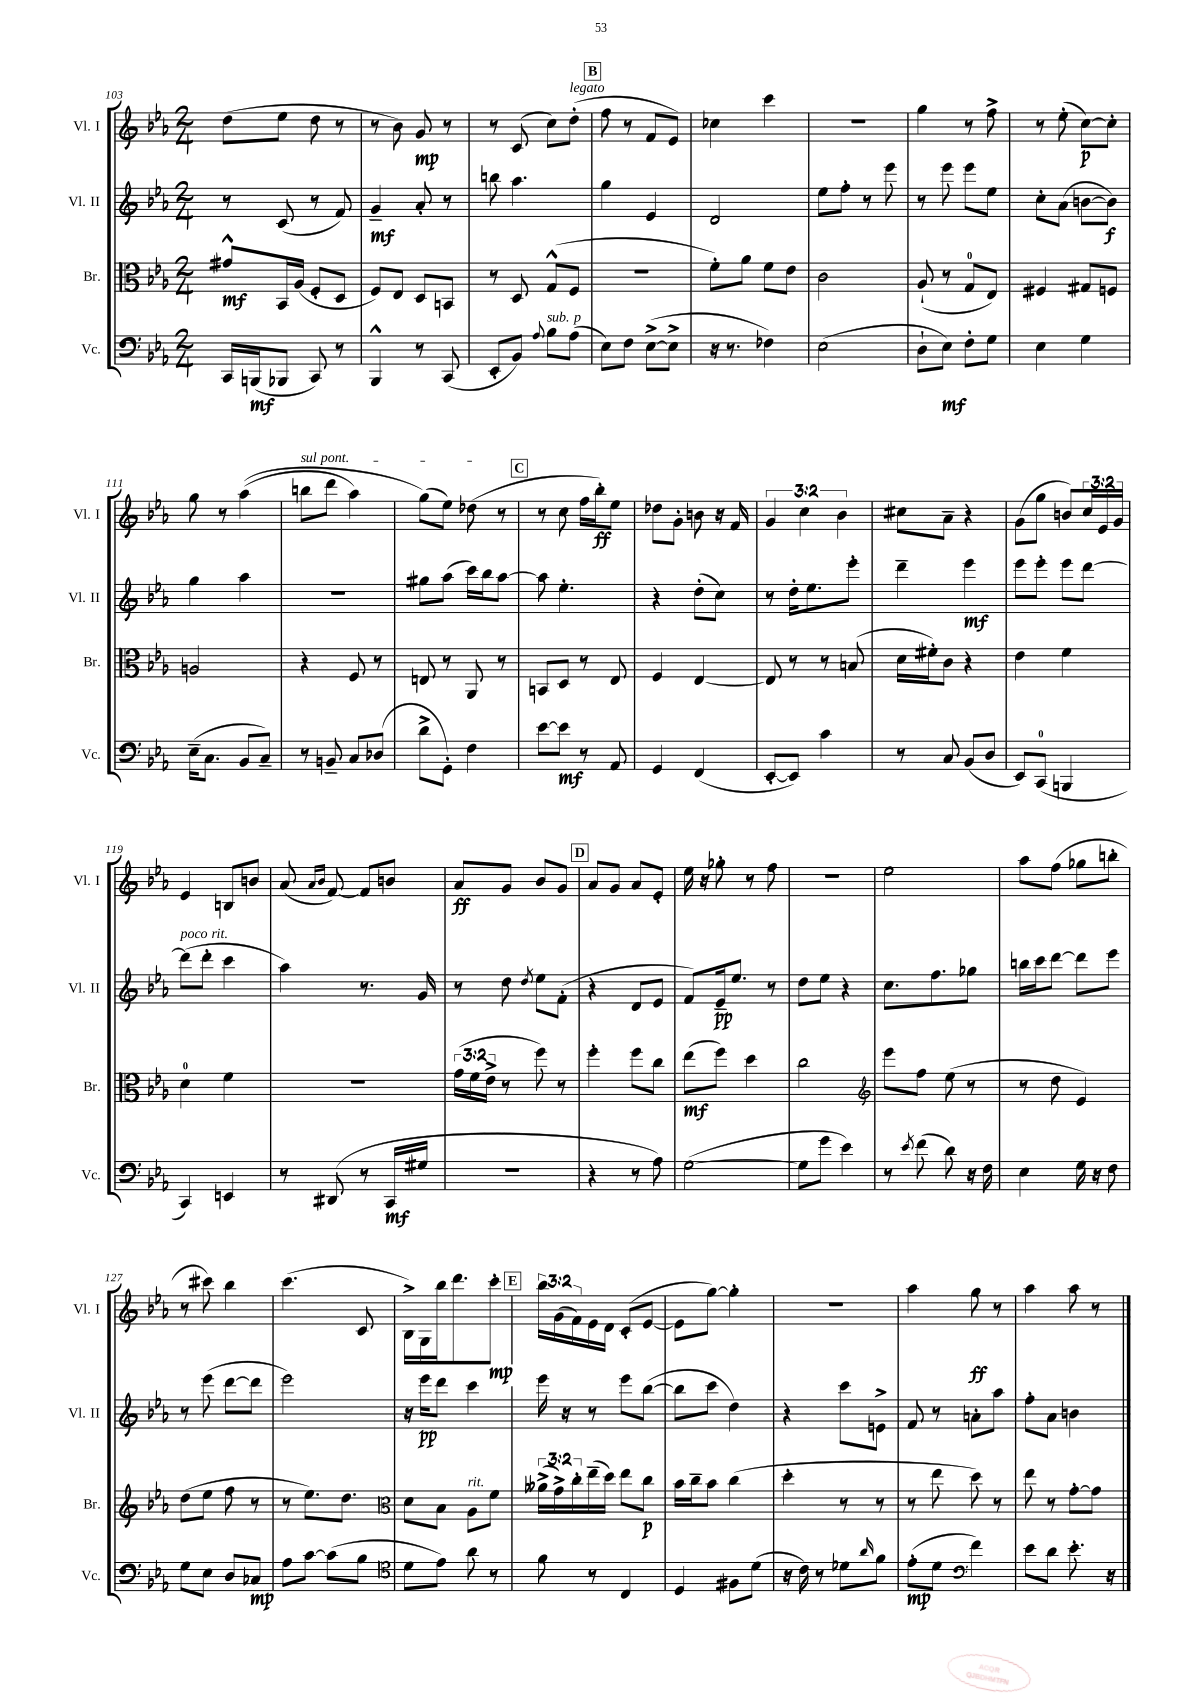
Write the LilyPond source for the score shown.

<<
\new StaffGroup <<
\new Staff = "s0" \with { instrumentName = "Vl. I" shortInstrumentName = "Vl. I" } {
    \clef treble \key ees \major \numericTimeSignature \time 2/4 \override Staff.TupletNumber.text = #tuplet-number::calc-fraction-text
    d''8( ees''8 d''8 r8 |
    r8 bes'8) g'8\mp r8 |
    r8 c'8( c''8) d''8-.^\markup { \italic "legato" }( |
    \mark \markup { \box "B" } f''8 r8 f'8 ees'8) |
    ces''4 c'''4 |
    R2 |
    g''4 r8 f''8-> |
    r8 ees''8-.( c''8~\p) c''8-. |
    g''8 r8 aes''4(\( |
    \once \override TextSpanner.bound-details.left.text = \markup { \italic "sul pont." } b''8\startTextSpan d'''8 aes''4) |
    g''8(\) ees''8) des''8\stopTextSpan( r8 |
    \mark \markup { \box "C" } r8 c''8 f''16 bes''16-.\ff) ees''8 |
    des''8 g'8-. b'8 r16 f'16 |
    \tuplet 3/2 { g'4 c''4 bes'4 } |
    cis''8 aes'8-- r4 |
    g'8( g''8 b'8) \tuplet 3/2 { c''16 ees'16 g'16 } |
    ees'4 b8 b'8 |
    aes'8( \grace { aes'16 bes'16 } f'8~) f'8 b'8 |
    aes'8\ff g'8 bes'8 g'8 |
    \mark \markup { \box "D" } aes'8 g'8 aes'8 ees'8-. |
    ees''16 r16 ges''8-. r8 f''8 |
    R2 |
    ees''2 |
    aes''8 f''8( ges''8 b''8-. |
    r8 cis'''8) bes''4 |
    c'''4.( c'8 |
    bes16->) g16 bes''16 d'''8. c'''8-.\mp |
    \mark \markup { \box "E" } \tuplet 3/2 { bes''16 g'16( f'16) } ees'16 d'16 c'8-.( ees'8~ |
    ees'8 g''8~) g''4-. |
    R2 |
    aes''4 g''8\ff r8 |
    aes''4 aes''8 r8 \bar "|." |
}
\new Staff = "s1" \with { instrumentName = "Vl. II" shortInstrumentName = "Vl. II" } {
    \clef treble \key ees \major \numericTimeSignature \time 2/4
    r8 c'8( r8 f'8) |
    g'4--\mf aes'8-. r8 |
    b''8 aes''4. |
    \mark \markup { \box "B" } g''4 ees'4 |
    d'2 |
    ees''8 f''8-. r8 ees'''8 |
    r8 ees'''8 ees'''8 ees''8 |
    c''8-. aes'8( b'8~ b'8\f) |
    g''4 aes''4 |
    R2 |
    gis''8 aes''8( c'''16) bes''16 aes''8~ |
    \mark \markup { \box "C" } aes''8 ees''4.-. |
    r4 d''8-.( c''8) |
    r8 d''16-. ees''8. ees'''8-. |
    d'''4-- ees'''4\mf |
    ees'''8 ees'''8-. ees'''8 d'''8~ |
    d'''8^\markup { \italic "poco rit." }( d'''8-. c'''4 |
    aes''4) r8. g'16 |
    r8 d''8 \acciaccatura { d''8 } ees''8 f'8-.( |
    \mark \markup { \box "D" } r4 d'8 ees'8 |
    f'8) ees'16--\pp ees''8. r8 |
    d''8 ees''8 r4 |
    c''8. f''8. ges''8 |
    b''16 c'''16 d'''8~ d'''8 ees'''8 |
    r8 ees'''8( d'''8~ d'''8 |
    ees'''2) |
    r16 ees'''16\pp d'''8 c'''4 |
    \mark \markup { \box "E" } ees'''16 r16 r8 ees'''8 bes''8~( |
    bes''8 c'''8 d''4) |
    r4 c'''8 e'8-> |
    f'8 r8 a'8-. aes''8 |
    f''8-. aes'8 b'4 \bar "|." |
}
\new Staff = "s2" \with { instrumentName = "Br." shortInstrumentName = "Br." } {
    \clef alto \key ees \major \numericTimeSignature \time 2/4 \override Staff.TupletNumber.text = #tuplet-number::calc-fraction-text
    gis'8-^\mf bes,16 aes16( f8-. d8 |
    f8) ees8 d8 b,8 |
    r8 d8 g8-^( f8 |
    \mark \markup { \box "B" } R2 |
    f'8-.) aes'8 f'8 ees'8 |
    c'2 |
    aes8-!( r8 g8-0 ees8) |
    fis4 gis8 f8 |
    a2 |
    r4 f8 r8 |
    e8 r8 aes,8 r8 |
    \mark \markup { \box "C" } b,8 d8 r8 ees8 |
    f4 ees4~ |
    ees8 r8 r8 b8( |
    d'16 fis'16-.) c'8 r4 |
    ees'4 f'4 |
    d'4-0 f'4 |
    r2 |
    \tuplet 3/2 { g'16( f'16 ees'16-> } r8 f''8) r8 |
    \mark \markup { \box "D" } f''4-. f''8 c''8 |
    ees''8\mf( f''8) d''4 |
    c''2 |
    \clef treble ees'''8 f''8 ees''8( r8 |
    r8 d''8 ees'4) |
    d''8( ees''8 f''8 r8 |
    r8 ees''8.) d''8. |
    \clef alto d'8 bes8 aes8^\markup { \italic "rit." } f'8 |
    \mark \markup { \box "E" } \tuplet 3/2 { aeses'16->( g'16->) c''16-. } ees''16--( d''16) ees''8 c''8\p |
    bes'16 c''16-- bes'8 c''4( |
    d''4-. r8 r8 |
    r8 ees''8 d''8) r8 |
    ees''8 r8 g'8~-. g'8 \bar "|." |
}
\new Staff = "s3" \with { instrumentName = "Vc." shortInstrumentName = "Vc." } {
    \clef bass \key ees \major \numericTimeSignature \time 2/4
    c,16 b,,16\mf( bes,,8 c,8) r8 |
    bes,,4-^ r8 c,8( |
    ees,8-. bes,8) \appoggiatura { aes8 } bes8^\markup { \italic "sub. p" } aes8( |
    \mark \markup { \box "B" } ees8) f8 ees8~->( ees8-> |
    r16 r8. fes4) |
    ees2( |
    d8-! ees8\mf) f8-. g8 |
    ees4 g4 |
    ees16--( c8. bes,8 c8--) |
    r8 b,8-- c8 des8( |
    d'8-> g,8-.) f4 |
    \mark \markup { \box "C" } ees'8~ ees'8\mf r8 aes,8 |
    g,4 f,4( |
    ees,8~-. ees,8) c'4 |
    r8 c8 bes,8( d8 |
    ees,8) c,8-0( b,,4 |
    c,4) e,4 |
    r8 dis,8( r8 c,16\mf gis16 |
    R2 |
    \mark \markup { \box "D" } r4 r8 aes8) |
    g2~( |
    g8 g'8 ees'4) |
    r8 \acciaccatura { ees'8 } f'8( d'8) r16 f16 |
    ees4 g16 r16 f8 |
    g8 ees8 d8 ces8\mp |
    aes8 c'8~ c'8( bes8 |
    \clef tenor d'8 ees'8) aes'8 r8 |
    \mark \markup { \box "E" } f'8 r8 c4 |
    d4 fis8 d'8( |
    r16 c'16) r8 des'8 \grace { aes'16 } f'8 |
    ees'8-.\mp( d'8 \clef bass f'4) |
    ees'8 d'8 ees'8.-. r16 \bar "|." |
}
>>
>>
\layout { \context { \Score currentBarNumber = #103 } }
